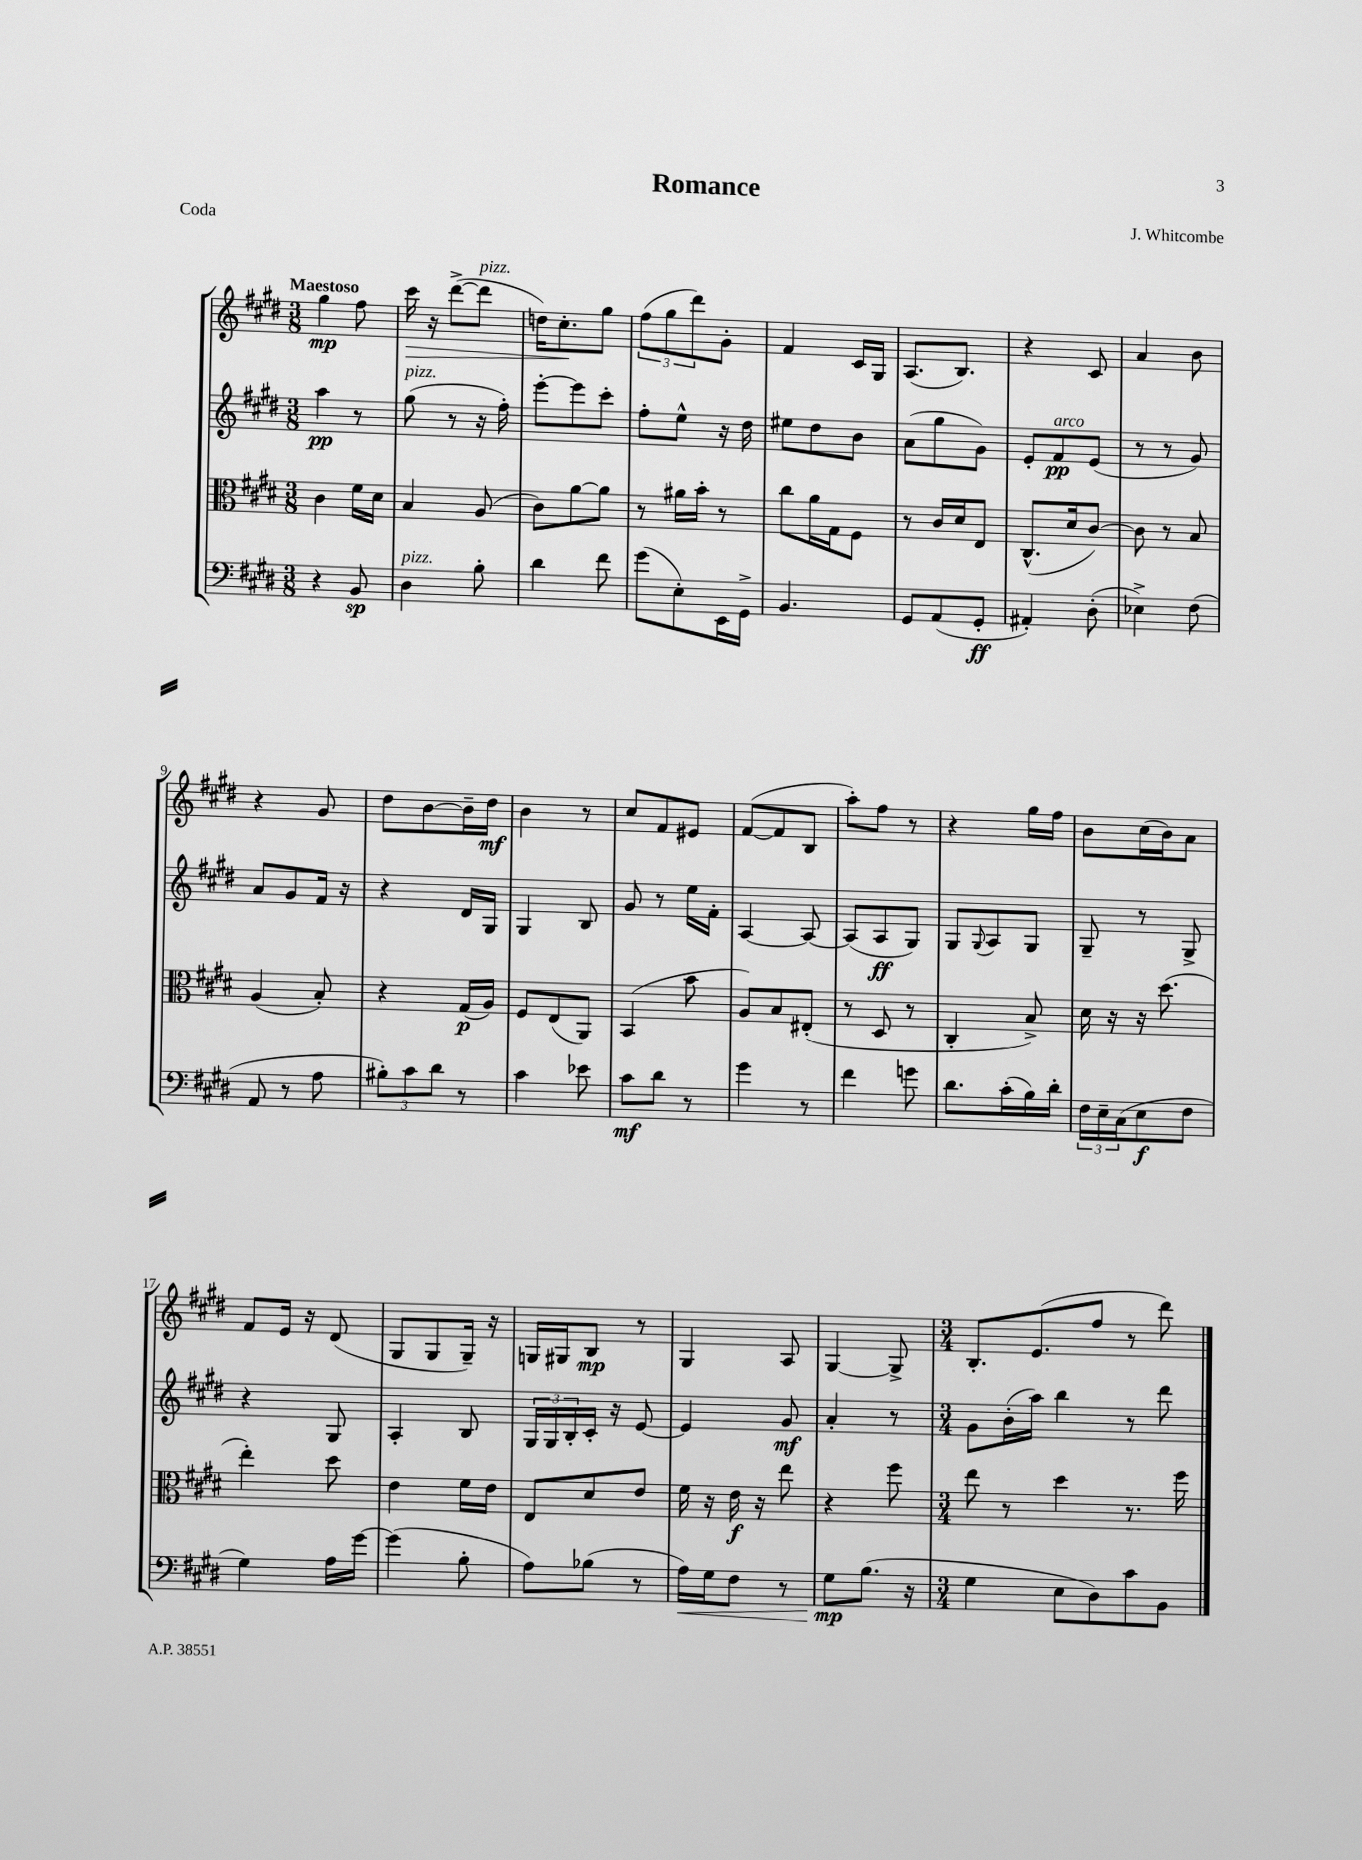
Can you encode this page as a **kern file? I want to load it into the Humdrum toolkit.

**kern	**kern	**kern	**kern
*staff4	*staff3	*staff2	*staff1
*clefF4	*clefC3	*clefG2	*clefG2
*k[f#c#g#d#]	*k[f#c#g#d#]	*k[f#c#g#d#]	*k[f#c#g#d#]
*M3/8	*M3/8	*M3/8	*M3/8
4r	4c#\	4aa\	4gg#\
8BB/	16f#\LL	8r	8ff#\
.	16d#\JJ	.	.
=	=	=	=
4D#\	4B/	(8gg#\	16ccc#\
.	.	.	16r
.	.	8r	([8ddd#^\L
8B'\	(8A/	16r	8ddd#\]J
.	.	16ff#'\)	.
=	=	=	=
4d#\	8c#\L)	[8eee'\L	16dd\LK)
.	.	.	8.cc#'\
.	[8a\	8eee\]	.
8f#\	8a\]J	8ccc#'\J	8gg#\J
=	=	=	=
(8g#\L	8r	8ff#'\L	(12ff#\L
.	.	.	12gg#\
8E'\)	16a#\LL	8ee^^\J	.
.	.	.	12ddd#\)
.	16b'\JJ	.	.
16EE\L	8r	16r	8g#'\J
16GG#^\JJ	.	16dd#\	.
=	=	=	=
4.BB/	8cc#\L	8ee#\L	4f#/
.	16a\L	8dd#\	.
.	16G#\J	.	.
.	8F#\J	8b\J	16c#/LL
.	.	.	16G#/JJ
=	=	=	=
8GG#/L	8r	(8a\L	(8.A/L
(8AA/	16c#/LL	8gg#\	.
.	16d#/J	.	8.B/J)
8GG#'/J	8E/J	8g#\J)	.
=	=	=	=
4AA#'/)	(8.C#^^/L	8e'/L	4r
.	.	8f#/	.
.	16d#/k	.	.
(8D#'\	[8c#/J)	(8e/J	8c#/
=	=	=	=
4E-^\)	8c#\]	8r	4a/
.	8r	8r	.
(8F#\	8B/	8g#/)	8b\
=	=	=	=
8AA/	(4A/	8a/L	4r
8r	.	8g#/	.
8A\	8B'/)	16f#/Jk	8g#/
.	.	16r	.
=	=	=	=
12B#'\L)	4r	4r	8dd#\L
12c#\	.	.	.
.	.	.	[8b\
12d#\J	.	.	.
8r	(16G#/LL	16d#/LL	16b~\]L
.	16A/JJ)	16G#/JJ	16dd#\JJ
=	=	=	=
4c#\	8F#/L	4G#/	4b\
.	(8E/	.	.
8e-\	8AA/J)	8B/	8r
=	=	=	=
8c#\L	(4BB/	8g#/	8cc#/L
8d#\J	.	8r	8f#/
8r	8b\	16ee\LL	8e#/J
.	.	16f#'\JJ	.
=	=	=	=
4g#\	8A/L)	[4A/	([8f#/L
.	8B/	.	8f#/]
8r	(8E#'/J	8A/_	8B/J
=	=	=	=
4f#\	8r	(8A/]L	8aa'\L)
.	8D#/	8A/	8ff#\J
8g\	8r	8G#/J)	8r
=	=	=	=
8.d#\L	4C#'/	8G#/L	4r
.	.	8qqG#/	.
.	.	8A/	.
(16c#'\L	.	.	.
16B\)	8B^/)	8G#/J	16gg#\LL
16d#'\JJ	.	.	16ff#\JJ
=	=	=	=
24F#\LL	16d#\	8G#~/	8b\L
24E~\	.	.	.
.	16r	.	.
(24C#\J	.	.	.
8E\	16r	8r	(16cc#\L
.	(8.dd#\	.	16b\J)
8F#\J	.	8G#^/	8a\J
=	=	=	=
4G#\)	4ee'\)	4r	8f#/L
.	.	.	16e/Jk
.	.	.	16r
16A\LL	8dd#\	8G#/	(8d#/
[16g#\JJ	.	.	.
=	=	=	=
(4g#\]	4e\	4A'/	8G#/L
.	.	.	8G#/
8B'\	16f#\LL	8B/	16G#~/Jk)
.	16e\JJ	.	16r
=	=	=	=
8A\L)	8E/L	24G#/LL	16G/LL
.	.	24G#/	.
.	.	.	16G#/J
.	.	24B'/	.
(8B-\J	8d#/	16c#'/JJ	8B/J
.	.	16r	.
8r	8e/J	[8e/	8r
=	=	=	=
16A\LL)	16f#\	4e/]	4G#/
16G#\J	16r	.	.
8F#\J	16e\	.	.
.	16r	.	.
8r	8ee\	8g#/	8A/
=	=	=	=
8G#\L	4r	4a'/	[4G#/
(8.B\J	.	.	.
.	8ff#\	8r	8G#^/]
16r	.	.	.
=	=	=	=
*M3/4	*M3/4	*M3/4	*M3/4
4G#\	8ee\	8g#\L	8.B'/L
.	8r	(16b'\L	.
.	.	16aa\JJ)	(8.e/
8E\L	4dd#\	4bb\	.
8D#\)	.	.	8ff#/J
8c#\	8.r	8r	8r
8BB\J	.	8ddd#\	8ddd#\)
.	16ff#\	.	.
==	==	==	==
*-	*-	*-	*-
